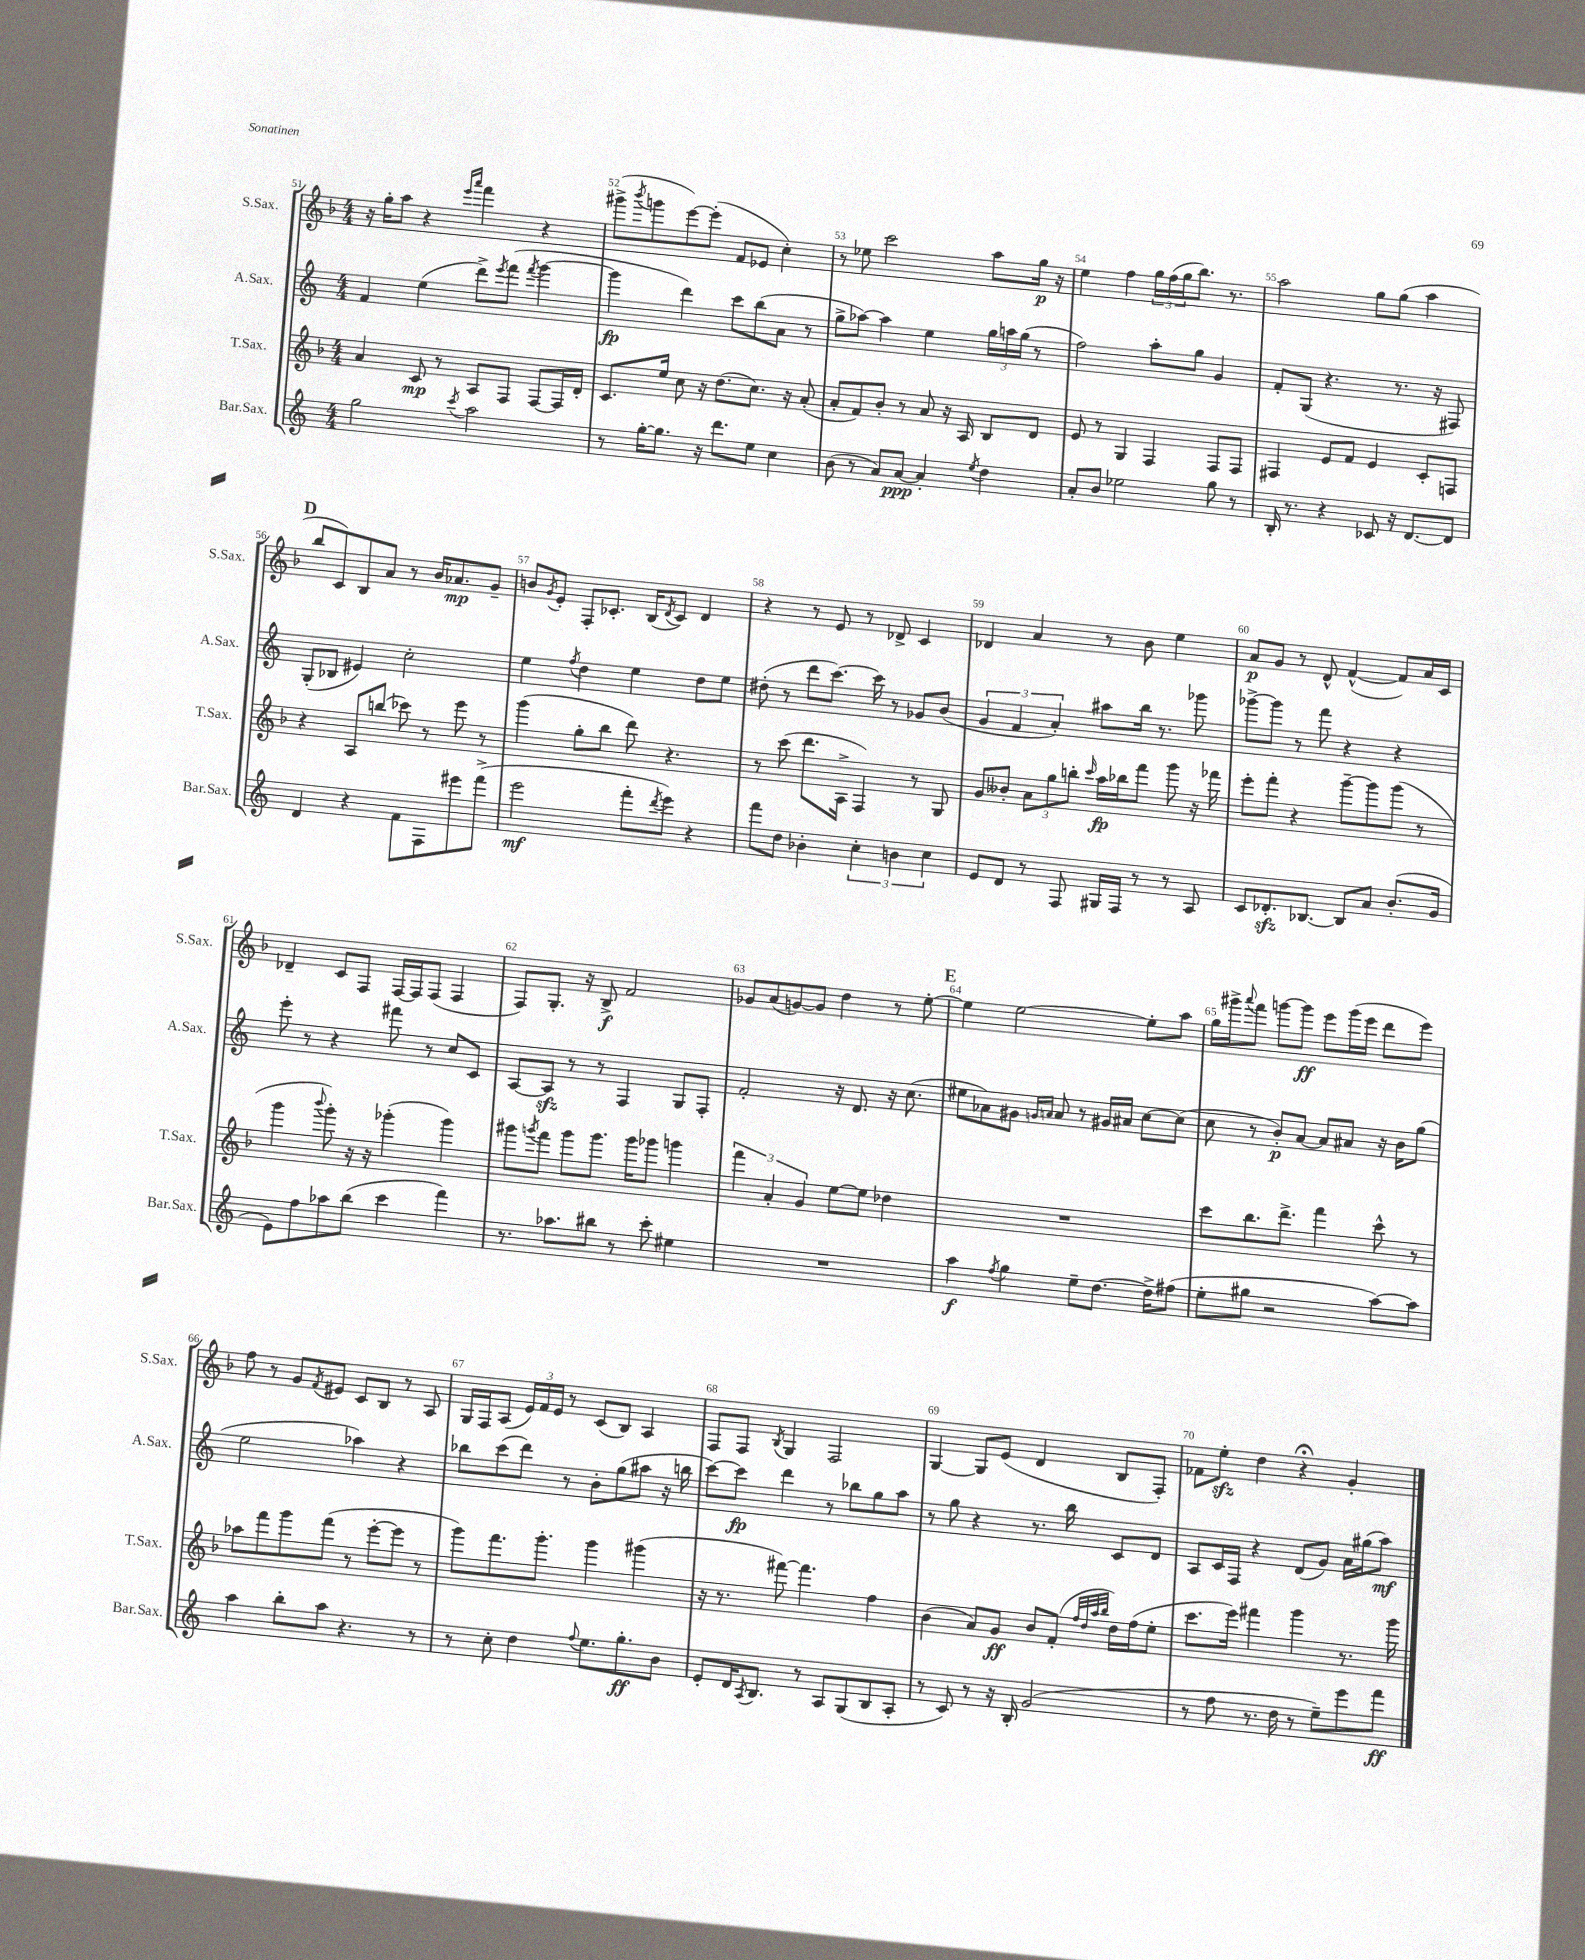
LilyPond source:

<<
\new StaffGroup <<
\new Staff = "s0" \with { instrumentName = "S.Sax." shortInstrumentName = "S.Sax." } {
    \clef treble \key f \major \numericTimeSignature \time 4/4
    r16 g''16-. a''8 r4 \grace { e'''16 a'''16 } f'''4 r4 |
    gis'''8->( \acciaccatura { bes'''8 } g'''8 e'''8~) e'''8-.( f'8 ees'8 c''4-.) |
    r8 ees''8 c'''2 a''8 g''16\p r16 |
    e''4 f''4 \tuplet 3/2 { g''16 f''16( g''16 } bes''8.) r8. |
    a''2 g''8 g''8( a''4 |
    \mark \markup { \bold "D" } bes''8 c'8) bes8 a'8 r8 bes'16 aes'8.\mp g'8-- |
    b'8 \acciaccatura { g'8 } e'8-. f8-. ces'8.-. bes16( \acciaccatura { d'8 } ces'8) d'4 |
    r4 r8 e'8 r8 des'8-> c'4 |
    des'4 a'4 r8 bes'8 e''4 |
    a'8\p g'8 r8 d'8-^ f'4~-^( f'8) a'16 c'16 |
    des'4-- c'8 f8 f16~ f16 f8( f4 |
    f8) g8.-. r16 bes8->\f f'2 |
    ges'8 a'8( g'8~) g'8 d''4 r8 e''8~-. |
    \mark \markup { \bold "E" } e''4 e''2~ e''8-. a''8 |
    g''16 gis'''16-> \appoggiatura { a'''8 } f'''8 g'''8~ g'''8\ff e'''8 g'''16( e'''16 d'''8 e'''8) |
    f''8 r8 g'8 \acciaccatura { f'8 } eis'8 c'8 bes8 r8 a8 |
    g16 f16 a8( \tuplet 3/2 { e'16) f'16 e'16 } r8 c'8( bes8) a4 |
    f8 f8 \acciaccatura { bes8 } g4 f2 |
    g4~ g8 e'8( d'4 bes8 f8-.) |
    fes'8 e''8-.\sfz d''4 r4\fermata g'4-. \bar "|." |
}
\new Staff = "s1" \with { instrumentName = "A.Sax." shortInstrumentName = "A.Sax." } {
    \clef treble \key c \major \numericTimeSignature \time 4/4
    f'4 e''4( d'''8->) \acciaccatura { e'''8 } f'''8( \acciaccatura { f'''8 } g'''4~ |
    g'''4\fp d'''4) c'''8 b''8( a'8 r8 |
    g''8-> aes''8~) aes''4 e''4 \tuplet 3/2 { g''16 a''16 g''16( } r8 |
    f''2) a''8-. g''8 g'4 |
    f'8-. g8( r4. r8. r16 fis8) |
    \mark \markup { \bold "D" } g8-.( bes8 eis'4) c''2-. |
    e''4 \acciaccatura { f''8 } d''4 e''4 d''8 e''8 |
    dis''8-.( r8 d'''8 c'''8.~) c'''16 r8 ges'8 b'8( |
    \tuplet 3/2 { g'4 f'4 a'4-.) } ais''8 b''16 r8. ges'''8 |
    ges'''8~-> ges'''8 r8 f'''8 r4 r4 |
    e'''8-. r8 r4 fis'''8 r8 c''8 c'8 |
    a8~ a8\sfz r8 r8 f4 g8 f8-. |
    f'2-. r16 d'8. r16 c''8.( |
    \mark \markup { \bold "E" } eis''8 aes'8) gis'8 \grace { g'16 a'16 } a'8 r8 gis'16 ais'16 c''8~ c''8( |
    c''8 r8 b'8-.\p) a'8~ a'8 ais'8 r16 b'16 g''8( |
    e''2 aes''4) r4 |
    bes''8 c'''8( d'''8) r8 b'8-. g''8( ais''8 r16 b''16 |
    c'''8~) c'''8\fp d'''4 r8 bes''8 g''8 a''8 |
    r8 g''8 r4 r8. b''16 c'8 d'8 |
    a8 c'16 f16 r4 d'8( g'8) a'16 gis''16( a''8\mf) \bar "|." |
}
\new Staff = "s2" \with { instrumentName = "T.Sax." shortInstrumentName = "T.Sax." } {
    \clef treble \key f \major \numericTimeSignature \time 4/4
    a'4 c'8\mp r8 a8 f8 f8~ f16 d'16-. |
    c'8. e''16 c''8 r16 d''8.( c''8.) r16 a'8-.( |
    a'8-. f'8) bes'8-. r8 a'8 r16 a16 bes8 d'8 |
    e'8 r8 g4 f4 f8 f8 |
    fis4 e'8 f'8 e'4 c'8-. f8 |
    \mark \markup { \bold "D" } r4 a8 b''8( ces'''8) r8 e'''8 r8 |
    g'''4( g''8-. bes''8 d'''8) r4. |
    r8 c'''8( d'''8. a16-> f4) r8 g8 |
    g'8 beses'8-. \tuplet 3/2 { a'8 g''8 b''8-. } \grace { c'''16 } a''16\fp bes''16 f'''8 g'''8 r16 fes'''16 |
    e'''8-. f'''8-. r4 g'''8~-- g'''8 g'''8( r8 |
    g'''4 \appoggiatura { bes'''8 } g'''8-.) r16 r16 ges'''4-.( ges'''4) |
    gis'''8 \acciaccatura { g'''8 } f'''8 g'''8 g'''8. g'''16 ges'''8 g'''4 |
    \tuplet 3/2 { f'''4 a'4-. g'4 } e''8~ e''8 des''4 |
    \mark \markup { \bold "E" } R1 |
    c'''8 bes''8. d'''8.-> f'''4 c'''8-^ r8 |
    aes''8 f'''8 g'''8 f'''8( r8 e'''8~-. e'''8 r8 |
    g'''8) f'''8. g'''8.-. g'''4 gis'''4( |
    r16 r8. fis'''8~) fis'''4. f''4 |
    bes'4( a'8) g'8\ff bes'8 f'8-.( \grace { f''32 d''32 a''32 bes''32 } d''16) f''16( e''8-. |
    c'''8. e'''16) fis'''4 g'''4 r8. g'''16 \bar "|." |
}
\new Staff = "s3" \with { instrumentName = "Bar.Sax." shortInstrumentName = "Bar.Sax." } {
    \clef treble \key c \major \numericTimeSignature \time 4/4
    g''2 \acciaccatura { c'''8 } a''2 |
    r8 g''16~-. g''8. r16 d'''8. e''8 c''4 |
    b'8( r8 a'8) a'8~\ppp a'4-. \acciaccatura { e''8 } d''4 |
    a'8-. b'8 ees''2 g''8 r8 |
    b16-. r8. r4 ces'8 r16 d'8.~ d'8 |
    \mark \markup { \bold "D" } d'4 r4 f'8 f8 eis'''8 f'''8->( |
    e'''2\mf f'''8-. \acciaccatura { d'''8 } e'''8) r4 |
    f'''8 d''8 bes'4-. \tuplet 3/2 { c''4-. b'4 c''4 } |
    e'8 d'8 r8 f8 gis16 f16 r8 r8 a8 |
    c'8 des'8.-.\sfz bes8.~ bes8 a'8 b'8.-.( g'16 |
    e'8) f''8 aes''8 b''8( c'''4 f'''4) |
    r8. aes''8. bis''8 r8 c'''8-. eis''4 |
    R1 |
    \mark \markup { \bold "E" } a''4\f \acciaccatura { f''8 } g''4 e''8-- d''8.~ d''16-> fis''8( |
    e''8-. gis''8 r2 a''8~) a''8 |
    a''4 b''8-. a''8 r4. r8 |
    r8 c''8-. d''4 \appoggiatura { f''8 } e''8. g''8.-.\ff b'8 |
    e'8-. d'16 \acciaccatura { a8 } b8. r8 a8 g8( b8 a8-. |
    r8 c'8) r8 r16 b16-. g'2( |
    r8 f''8 r8. d''16 r8 e''8--) e'''8 f'''8\ff \bar "|." |
}
>>
>>
\layout { \context { \Score currentBarNumber = #51 \override BarNumber.break-visibility = ##(#f #t #t) barNumberVisibility = #all-bar-numbers-visible } }
